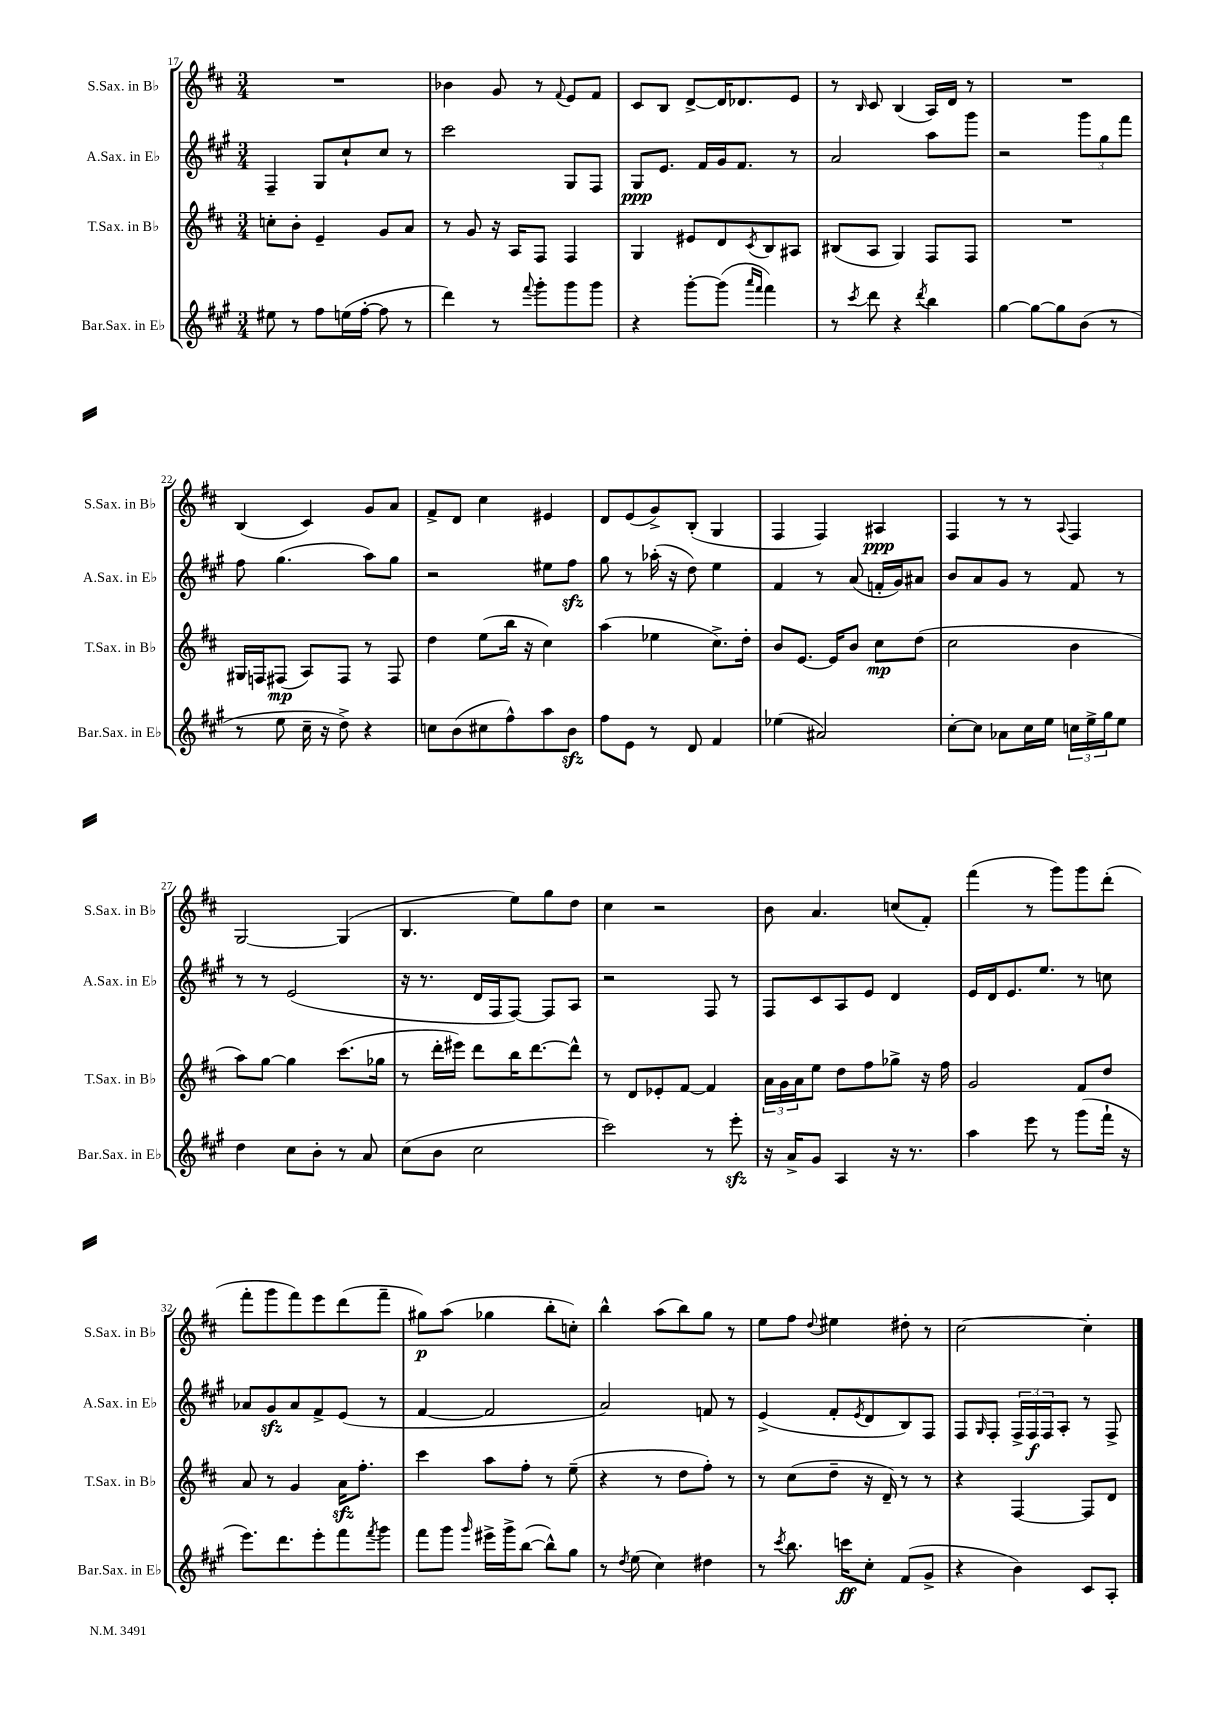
<<
\new StaffGroup <<
\new Staff = "s0" \with { instrumentName = "S.Sax. in Bb" shortInstrumentName = "S.Sax. in Bb" } {
    \clef treble \key d \major \numericTimeSignature \time 3/4
    R2. |
    bes'4 g'8 r8 \appoggiatura { fis'8 } e'8 fis'8 |
    cis'8 b8 d'8~-> d'16 des'8. e'8 |
    r8 \grace { b16 } cis'8 b4( a16) d'16 r8 |
    R2. |
    b4( cis'4) g'8 a'8 |
    fis'8-> d'8 cis''4 eis'4 |
    d'8 e'8( g'8->) b8-.( g4 |
    fis4 fis4) ais4\ppp |
    fis4 r8 r8 \appoggiatura { a8 } fis4 |
    g2~ g4( |
    b4. e''8) g''8 d''8 |
    cis''4 r2 |
    b'8 a'4. c''8( fis'8-.) |
    fis'''4( r8 g'''8) g'''8 d'''8-.( |
    fis'''8-. g'''8 fis'''8) e'''8 d'''8( fis'''8-- |
    gis''8\p) a''8( ges''4 b''8-. c''8-.) |
    b''4-^ a''8( b''8) g''8 r8 |
    e''8 fis''8 \appoggiatura { d''8 } eis''4 dis''8-. r8 |
    cis''2~ cis''4-. \bar "|." |
}
\new Staff = "s1" \with { instrumentName = "A.Sax. in Eb" shortInstrumentName = "A.Sax. in Eb" } {
    \clef treble \key a \major \numericTimeSignature \time 3/4
    fis4-- gis8 cis''8-! cis''8 r8 |
    cis'''2 gis8 fis8 |
    gis8\ppp e'8. fis'16 gis'16 fis'8. r8 |
    a'2 a''8 gis'''8 |
    r2 \tuplet 3/2 { gis'''8 gis''8 fis'''8 } |
    fis''8 gis''4.( a''8) gis''8 |
    r2 eis''8 fis''8\sfz |
    gis''8 r8 aes''16-.( r16 d''8) e''4 |
    fis'4 r8 a'8( f'16-. gis'16) ais'8 |
    b'8 a'8 gis'8 r8 fis'8 r8 |
    r8 r8 e'2( |
    r16 r8. d'16 fis16 fis8~) fis8 a8 |
    r2 fis8 r8 |
    fis8 cis'8 a8 e'8 d'4 |
    e'16 d'16 e'8. e''8. r8 c''8 |
    aes'8 gis'8\sfz aes'8 fis'8-> e'8( r8 |
    fis'4~ fis'2 |
    a'2) f'8 r8 |
    e'4->( fis'8-. \acciaccatura { e'8 } d'8 b8) fis8 |
    fis8 \grace { gis16 } fis8-. \tuplet 3/2 { fis16-> fis16\f fis16 } a8-. r8 fis8-> \bar "|." |
}
\new Staff = "s2" \with { instrumentName = "T.Sax. in Bb" shortInstrumentName = "T.Sax. in Bb" } {
    \clef treble \key d \major \numericTimeSignature \time 3/4
    c''8-. b'8-. e'4-- g'8 a'8 |
    r8 g'8 r16 a16 fis8 fis4 |
    g4 eis'8 d'8 \acciaccatura { cis'8 } b8 ais8 |
    bis8( a8 g4) fis8 fis8 |
    R2. |
    gis16 f16 fis8\mp( a8) fis8 r8 fis8 |
    d''4 e''8( b''16 r16 cis''4) |
    a''4( ees''4 cis''8.->) d''16-. |
    b'8 e'8.~ e'16 b'8 cis''8\mp d''8( |
    cis''2 b'4 |
    a''8) g''8~ g''4 cis'''8.( ges''16 |
    r8 d'''16-. eis'''16) d'''8 b''16 d'''8.~ d'''8-^ |
    r8 d'8 ees'8-. fis'8~ fis'4 |
    \tuplet 3/2 { a'16 g'16 a'16 } e''8 d''8 fis''8 ges''8-> r16 fis''16 |
    g'2 fis'8 d''8 |
    a'8 r8 g'4 a'16\sfz fis''8.-. |
    cis'''4 a''8 fis''8-. r8 e''8--( |
    r4 r8 d''8 fis''8-.) r8 |
    r8 cis''8( d''8-- r16 d'16--) r8 r8 |
    r4 fis4~ fis8 d'8 \bar "|." |
}
\new Staff = "s3" \with { instrumentName = "Bar.Sax. in Eb" shortInstrumentName = "Bar.Sax. in Eb" } {
    \clef treble \key a \major \numericTimeSignature \time 3/4
    eis''8 r8 fis''8 e''16( fis''16~-. fis''8 r8 |
    d'''4) r8 \appoggiatura { fis'''8 } gis'''8-. gis'''8 gis'''8 |
    r4 gis'''8~-. gis'''8( \grace { a'''16 fis'''16 } fis'''4) |
    r8 \acciaccatura { cis'''8 } d'''8 r4 \acciaccatura { d'''8 } b''4 |
    gis''4~ gis''8~ gis''8 b'8( r8 |
    r8 e''8 cis''16-- r16 d''8->) r4 |
    c''8 b'8( cis''8 fis''8-^) a''8 b'8\sfz |
    fis''8 e'8 r8 d'8 fis'4 |
    ees''4( ais'2) |
    cis''8~-. cis''8 aes'8 cis''16 e''16 \tuplet 3/2 { c''16 e''16-> gis''16 } e''8 |
    d''4 cis''8 b'8-. r8 a'8 |
    cis''8( b'8 cis''2 |
    cis'''2) r8 e'''8-.\sfz |
    r16 a'16-> gis'8 a4 r16 r8. |
    a''4 e'''8 r8 gis'''8( fis'''16-! r16 |
    e'''8.) d'''8. e'''8-. fis'''8 \acciaccatura { fis'''8 } gis'''8 |
    fis'''8 gis'''8 \grace { gis'''16 } eis'''16-> gis'''16-> b''8~( b''8-^) gis''8 |
    r8 \acciaccatura { d''8 } e''8( cis''4) dis''4 |
    r8 \acciaccatura { cis'''8 } b''8. c'''16\ff cis''8-. fis'8( gis'8-> |
    r4 b'4) cis'8 a8-. \bar "|." |
}
>>
>>
\layout { \context { \Score currentBarNumber = #17 } }
